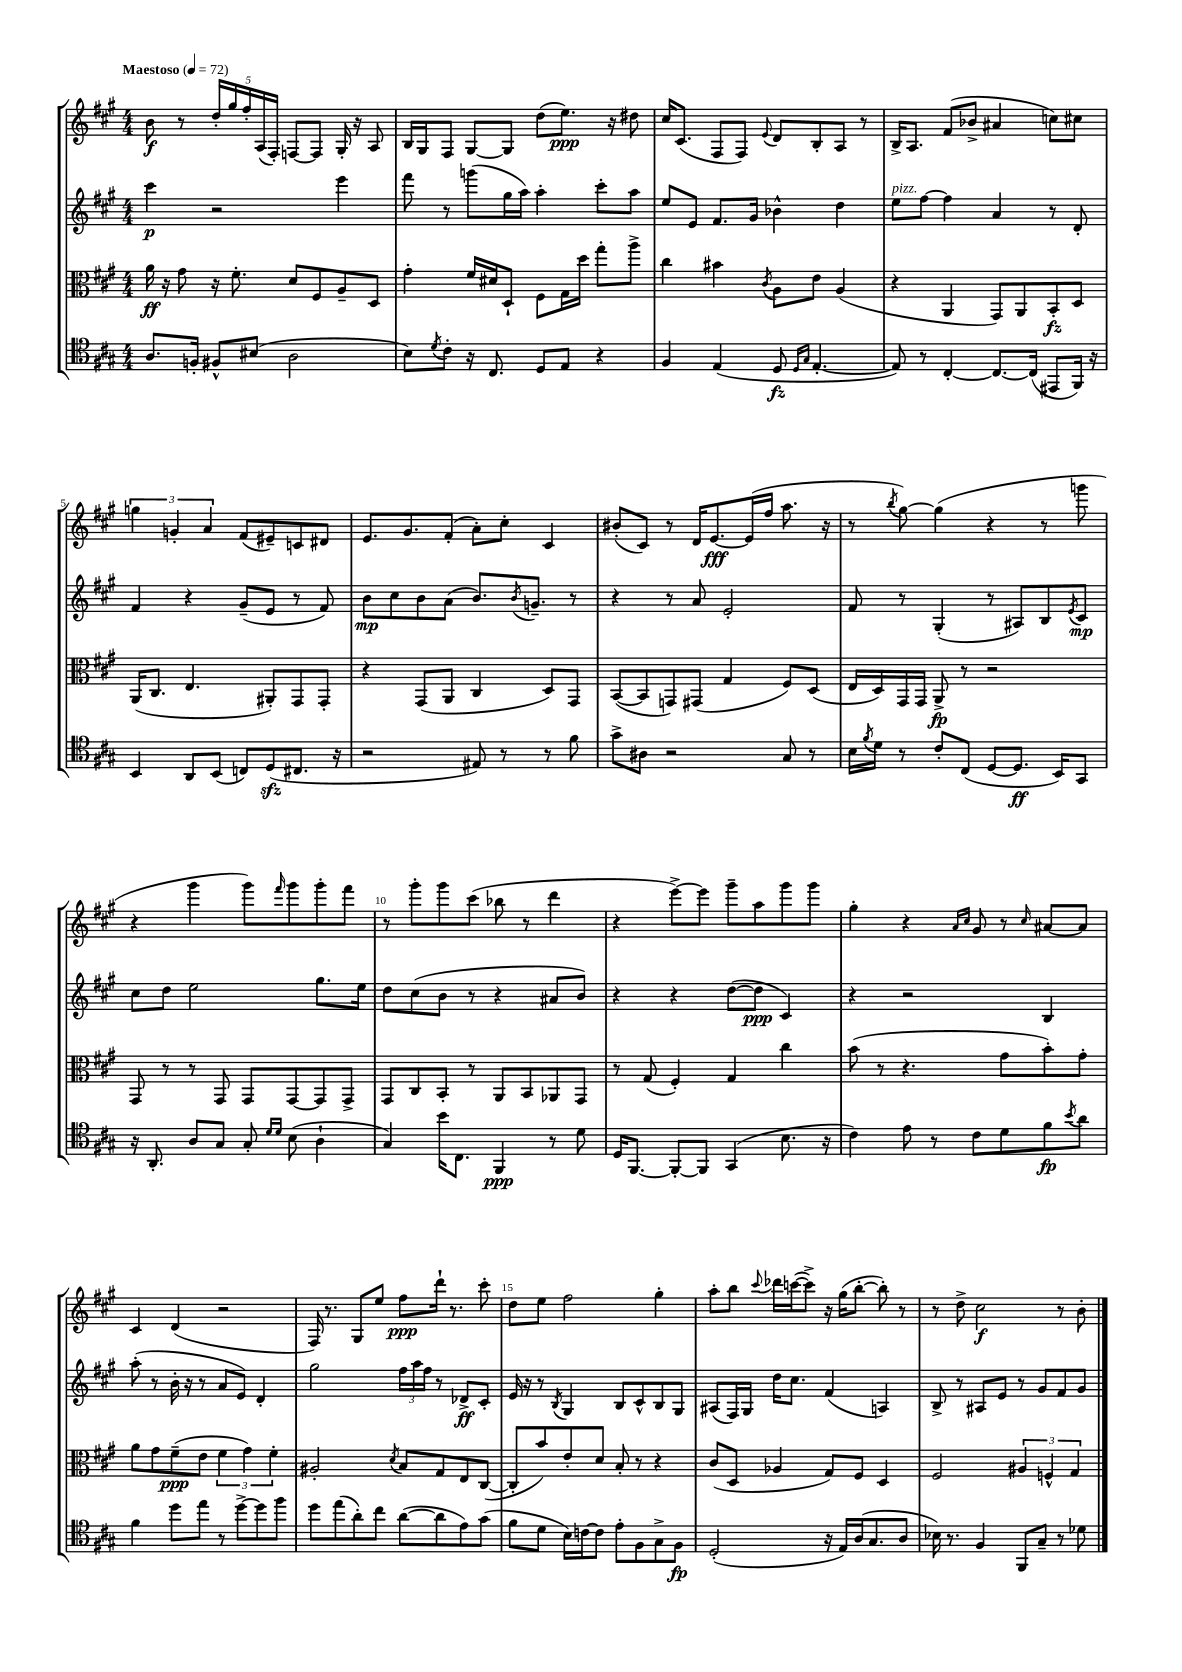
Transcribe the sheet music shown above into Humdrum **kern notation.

**kern	**kern	**kern	**kern
*staff4	*staff3	*staff2	*staff1
*clefC4	*clefC3	*clefG2	*clefG2
*k[f#c#g#]	*k[f#c#g#]	*k[f#c#g#]	*k[f#c#g#]
*M4/4	*M4/4	*M4/4	*M4/4
*MM72	*MM72	*MM72	*MM72
8.A/L	16a\	4ccc#\	8b\
.	16r	.	.
.	8g#\	.	8r
16F'/Jk	.	.	.
8F#^^/L	16r	2r	20dd'/LL
.	.	.	20gg#/
.	8.f#'\	.	.
.	.	.	20ff#'/
(8B#/J	.	.	.
.	.	.	(20A/
.	.	.	20F#'/JJ)
2A\	8d/L	.	[8F/L
.	8F#/	.	8F/]J
.	8A~/	4eee\	16G#'/
.	.	.	16r
.	8D/J	.	8A/
=	=	=	=
8B\L)	4g#'\	8fff#\	16B/LL
.	.	.	16G#/J
8qd/	.	.	.
8c#'\J	.	8r	8F#/J
16r	16f#/LL	(8ggg\L	[8G#/L
8.C#/	16d#/J	.	.
.	8D`/J	16gg#\L	8G#/]J
.	.	16aa\JJ)	.
8D/L	8F#\L	4aa'\	(8dd\L
8E/J	16G#\L	.	8.ee\J)
.	16dd\JJ	.	.
4r	8gg#'\L	8ccc#'\L	.
.	.	.	16r
.	8aa^\J	8aa\J	8dd#\
=	=	=	=
4F#/	4cc#\	8ee/L	16cc#/LK
.	.	.	(8.c#/J
.	.	8e/J	.
(4E/	4b#\	8.f#/L	8F#/L
.	.	.	8F#/J)
.	.	16g#/Jk	.
.	8qc#/	.	8qqe/
8D/	8A\L	4b-^^\	8d/L
16qqD/LL	.	.	.
16qqG#/JJ	.	.	.
[4.E'/	8e\J	.	8B'/
.	(4A/	4dd\	8A/J
.	.	.	8r
=	=	=	=
8E/])	4r	8ee\L	16B^/LK
.	.	.	8.A/J
8r	.	[8ff#\J	.
[4C#'/	4AA/	4ff#\]	(8f#/L
.	.	.	8b-^/J
8.C#/_L	8GG#/L)	4a/	4a#/
.	8AA/	.	.
(16C#/]Jk	.	.	.
8EE#/L	8BB'/	8r	8cc\L)
16FF#/Jk)	8D/J	8d'/	8cc#\J
16r	.	.	.
=	=	=	=
4BB/	(16AA/LK	4f#/	6gg\
.	8.C#/J	.	.
.	.	.	6g'/
8AA/L	4.E/	4r	.
.	.	.	6a/
(8BB/J	.	.	.
8C/L)	.	(8g#~/L	(8f#/L
(8D/	8AA#'/L)	8e/J	8e#~/)
8.C#/J	8GG#/	8r	8c/
.	8GG#'/J	8f#/)	8d#/J
16r	.	.	.
=	=	=	=
2r	4r	8b\L	8.e/L
.	.	8cc#\	.
.	.	.	8.g#/
.	(8GG#/L	8b\	.
.	8AA/J	(8a\J	(8f#'/J
8E#/)	4C#/	8.b/L)	8a'\L)
8r	.	.	8cc#'\J
.	.	8qb/	.
.	.	8.g~/J	.
8r	8D/L)	.	4c#/
8f#\	8GG#/J	8r	.
=	=	=	=
8g#^\L	([8BB/L	4r	(8b#'/L
8A#\J	8BB/]	.	8c#/J)
2r	8GG/)	8r	8r
.	(8GG#/J	8a/	16d/LK
.	.	.	[8.e/
.	4G#/	2e'/	.
.	.	.	(16e/]L
.	.	.	16ff#/JJ
8G#/	8F#/L)	.	8.aa\
8r	(8D/J	.	.
.	.	.	16r
=	=	=	=
16B\LL	16E/LL	8f#/	8r
8qf#/	.	.	.
16d\JJ	16D/)	.	.
.	.	.	8qbb/
8r	16GG#/	8r	[8gg#\)
.	16GG#/JJ	.	.
8c#'/L	8AA^/	(4G#'/	(4gg#\]
(8C#/J	8r	.	.
[8D/L	2r	8r	4r
8.D/]J	.	8A#/L)	.
.	.	8B/	8r
16BB/LK)	.	.	.
.	.	8qe/	.
8GG#/J	.	8c#/J	8ggg\
=	=	=	=
16r	8GG#/	8cc#\L	4r
8.AA'/	.	.	.
.	8r	8dd\J	.
8A/L	8r	2ee\	4ggg#\
8G#/J	8GG#/	.	.
8G#'/	8GG#/L	.	8ggg#\L)
16qqd/LL	.	.	.
16qqd/JJ	.	.	16qqfff#/
(8B\	[8GG#/	.	8ggg#\
4A`\	8GG#/]	8.gg#\L	8ggg#'\
.	8GG#^/J	.	8fff#\J
.	.	16ee\Jk	.
=	=	=	=
4G#/)	8GG#/L	8dd\L	8r
.	8C#/	(8cc#\	8ggg#'\L
16b\LK	8BB'/J	8b\J	8ggg#\
8.C#\J	.	.	.
.	8r	8r	(8ccc#\J
4FF#/	8AA/L	4r	8bb-\
.	8BB/	.	8r
8r	8AA-/	8a#/L	4ddd\
8d\	8GG#/J	8b/J)	.
=	=	=	=
16D/LK	8r	4r	4r
[8.FF#/J	.	.	.
.	(8G#/	.	.
8FF#'/_L	4F#'/)	4r	[8eee^\L)
8FF#/]J	.	.	8eee\]J
(4GG#/	4G#/	([8dd\L	8ggg#~\L
.	.	8dd\]J	8aa\
8.B\	4cc#\	4c#/)	8ggg#\
.	.	.	8ggg#\J
16r	.	.	.
=	=	=	=
4c#\)	(8b\	4r	4gg#'\
.	8r	.	.
8e\	4.r	2r	4r
8r	.	.	.
.	.	.	16qqa/LL
.	.	.	16qqcc#/JJ
8c#\L	.	.	8g#/
8d\	8g#\L	.	8r
.	.	.	16qqcc#/
8f#\	8b'\)	4B/	[8a#/L
8qb/	.	.	.
8a\J	8g#'\J	.	8a#/]J
=	=	=	=
4f#\	8a\L	(8aa'\	4c#/
.	8g#\	8r	.
8dd\L	(8f#~\	16b'\	(4d/
.	.	16r	.
8ee\J	8e\J	8r	.
8r	6f#\	8a/L	2r
[8dd^\L	.	8e/J)	.
.	6g#\)	.	.
8dd\]	.	4d'/	.
.	6f#'\	.	.
8ff#\J	.	.	.
=	=	=	=
8dd\L	2A#'/	2gg#\	16F#/)
.	.	.	8.r
(8ee\	.	.	.
8a'\)	.	.	8G#/L
8cc#\J	.	.	8ee/J
.	8qd/	.	.
([8a\L	8B/L	24ff#\LL	8ff#\L
.	.	24aa\	.
.	.	24ff#\JJ	.
8a\]	8G#/	8r	16ddd`\Jk
.	.	.	8.r
8e\)	8E/	8d-^/L	.
(8g#\J	([8C#/J	8c#'/J	8ccc#'\
=	=	=	=
8f#\L	8C#'/]L	16e/	8dd\L
.	.	16r	.
8d\J	8b/)	8r	8ee\J
.	.	8qB/	.
16B\LL)	8e'/	4G#/	2ff#\
[16c\J	.	.	.
8c\]J	8d/J	.	.
8e'\L	8B'/	8B/L	.
8F#\	8r	8c#^^/	.
8G#^\	4r	8B/	4gg#'\
8F#\J	.	8G#/J	.
=	=	=	=
(2D'/	(8c#/L	(8A#/L	8aa'\L
.	8D/J	16F#/L)	8bb\J
.	.	16G#/JJ	.
.	.	.	8qqccc#/
.	4A-/	16dd\LK	16ddd-\LL
.	.	8.cc#\J	([16ccc\J
.	.	.	8ccc^\]J)
16r	8G#/L)	(4f#/	16r
16E/LL)	.	.	(16gg#\LK
(16A/J	8F#/J	.	[8bb'\J
8.G#/	.	.	.
.	4D/	4A/)	8bb'\])
8A/J	.	.	8r
=	=	=	=
16B-\)	2F#/	8B^/	8r
8.r	.	.	.
.	.	8r	8dd^\
4F#/	.	8A#/L	2cc#\
.	.	8e/J	.
8FF#/L	6A#/	8r	.
8G#~/J	.	8g#/L	.
.	6F^^/	.	.
8r	.	8f#/	8r
.	6G#/	.	.
8d-\	.	8g#/J	8b'\
==	==	==	==
*-	*-	*-	*-
